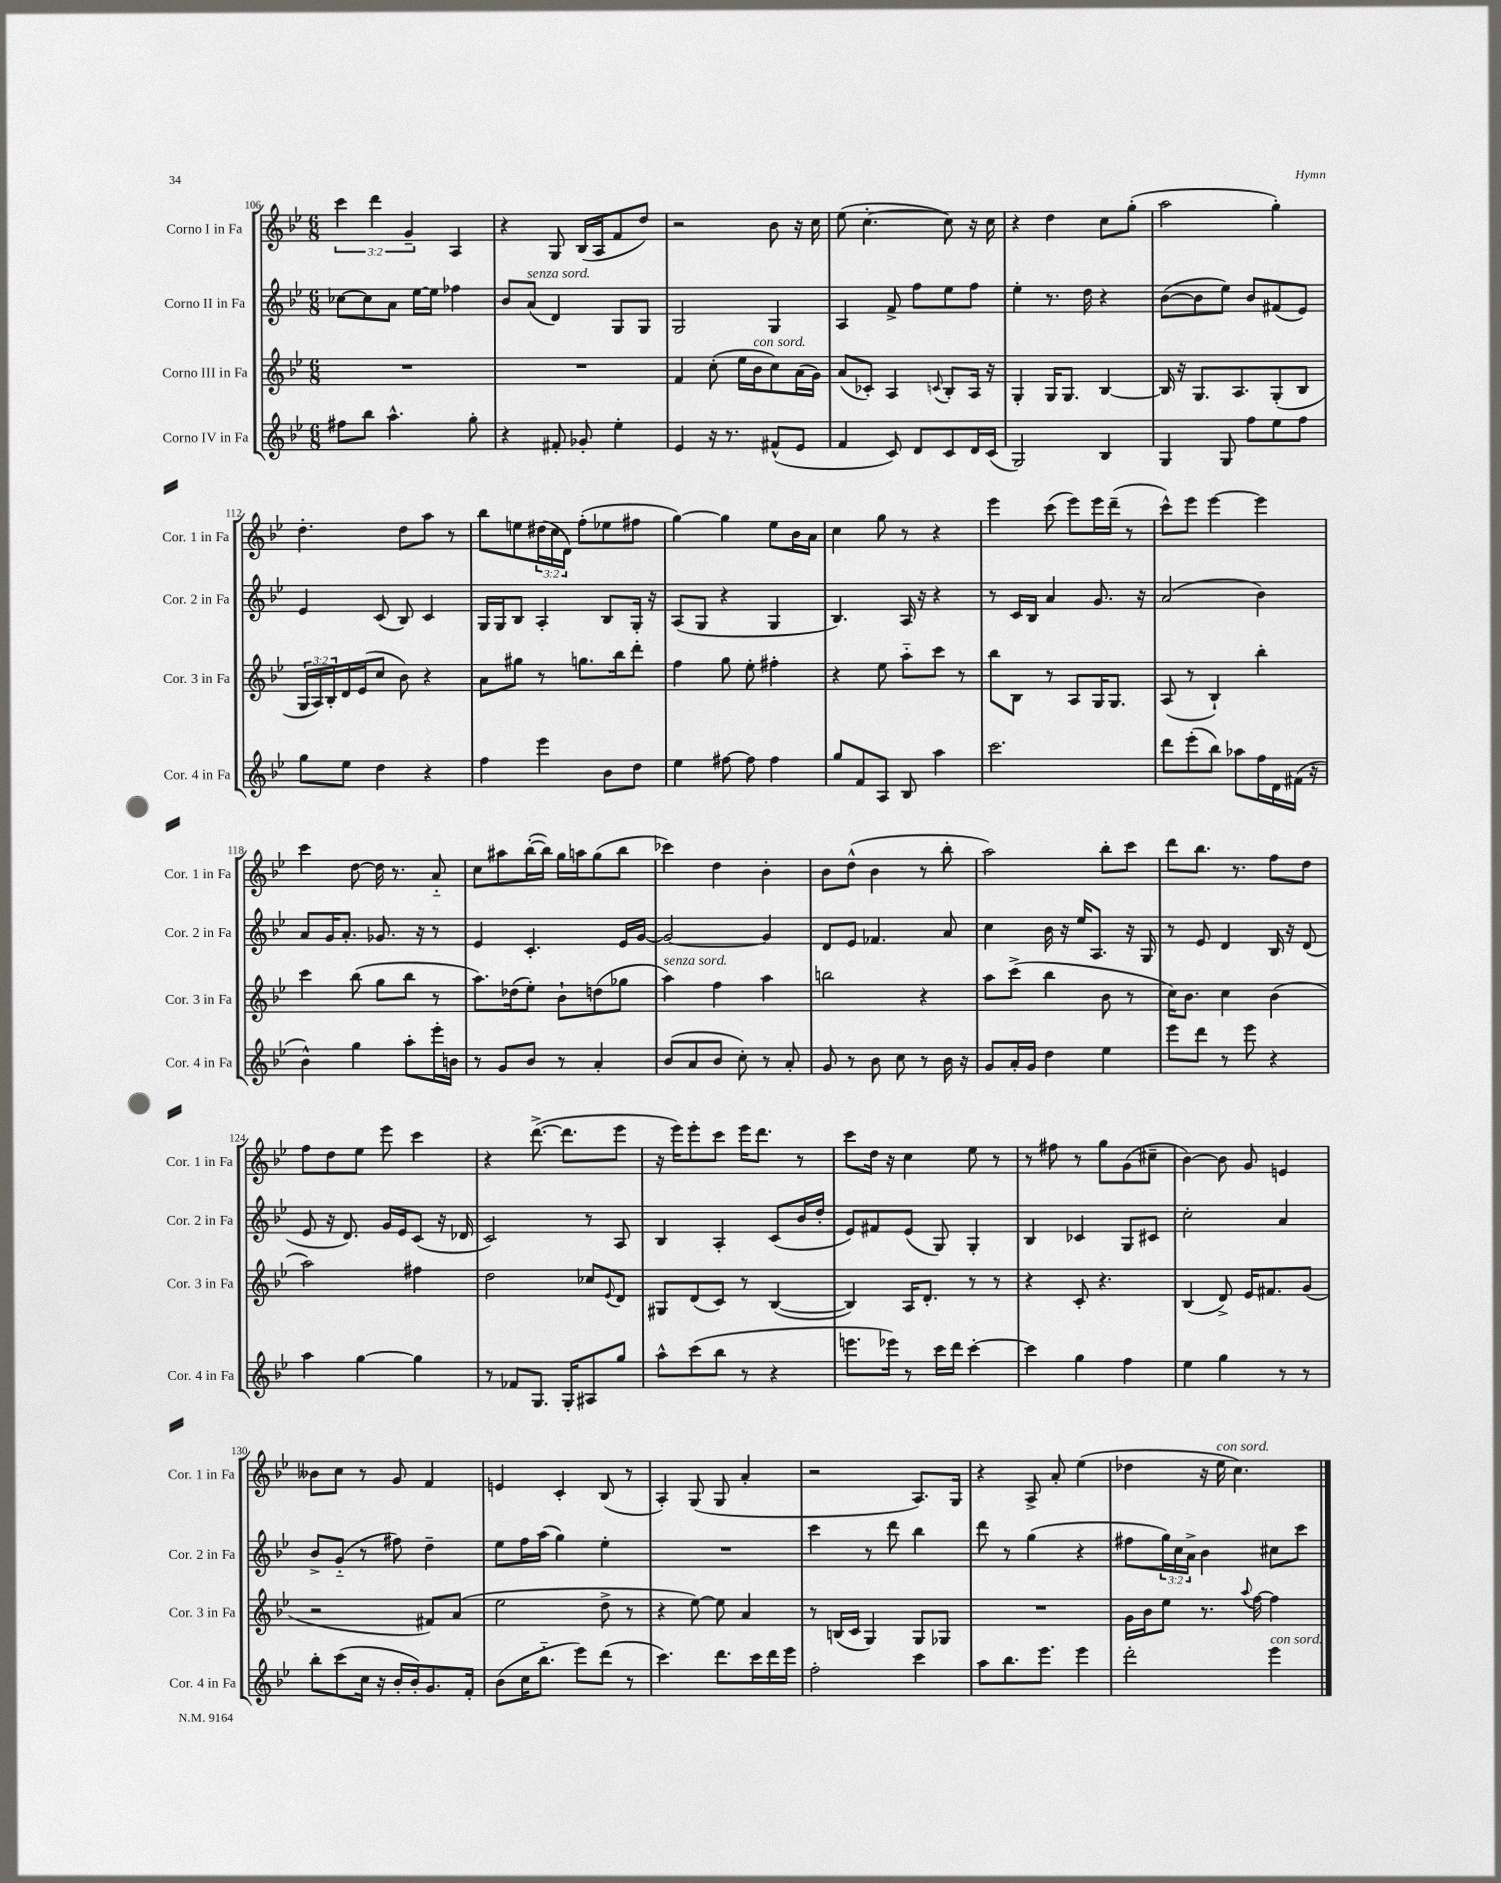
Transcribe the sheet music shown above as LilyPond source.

<<
\new StaffGroup <<
\new Staff = "s0" \with { instrumentName = "Corno I in Fa" shortInstrumentName = "Cor. 1 in Fa" } {
    \clef treble \key bes \major \numericTimeSignature \time 6/8 \override Staff.TupletNumber.text = #tuplet-number::calc-fraction-text
    \tuplet 3/2 { c'''4 d'''4 g'4-- } a4 |
    r4 g8 bes16( a16 f'8 d''8) |
    r2 bes'8 r16 c''16 |
    ees''8( c''4.~-. c''8) r16 c''16 |
    r4 d''4 c''8 g''8-.( |
    a''2 g''4-.) |
    d''4.-. d''8 a''8 r8 |
    bes''8 e''8 \tuplet 3/2 { dis''16( c''16 d'16) } f''8-.( ees''8 fis''8 |
    g''4~) g''4 ees''8 bes'16 a'16 |
    c''4 g''8 r8 r4 |
    ees'''4 c'''8( ees'''8) ees'''16 d'''16--( r8 |
    c'''8-^) ees'''8 ees'''4~ ees'''4 |
    c'''4 d''8~ d''16 r8. a'8-_ |
    c''8 ais''8 bes''16~-.( bes''16) g''16 a''16 g''8( bes''8 |
    ces'''4) d''4 bes'4-. |
    bes'8 d''8-^( bes'4 r8 bes''8-. |
    a''2) bes''8-. c'''8 |
    d'''8 bes''8. r8. f''8 d''8 |
    f''8 d''8 ees''8 ees'''8 c'''4 |
    r4 d'''8.~->( d'''8. ees'''8 |
    r16 ees'''16) ees'''8-. c'''8 ees'''16 d'''8. r8 |
    c'''8 d''16 r16 c''4 ees''8 r8 |
    r8 fis''8 r8 g''8 g'8( cis''8-- |
    bes'4~) bes'8 g'8 e'4 |
    beses'8 c''8 r8 g'8 f'4 |
    e'4 c'4-. bes8( r8 |
    a4-.) g8( g8 a'4-. |
    r2 a8.) g16 |
    r4 a8-> a'8-. ees''4( |
    des''4 r16 ees''16^\markup { \italic "con sord." } c''4.) \bar "|." |
}
\new Staff = "s1" \with { instrumentName = "Corno II in Fa" shortInstrumentName = "Cor. 2 in Fa" } {
    \clef treble \key bes \major \numericTimeSignature \time 6/8 \override Staff.TupletNumber.text = #tuplet-number::calc-fraction-text
    ces''8~ ces''8 a'8 ees''16~ ees''16 fes''4 |
    bes'8 a'8^\markup { \italic "senza sord." }( d'4) g8 g8 |
    g2 g4 |
    a4 f'8-> f''8 ees''8 f''8 |
    ees''4-. r8. d''16 r4 |
    bes'8~( bes'8 ees''8) bes'8 fis'8( ees'8) |
    ees'4 c'8( bes8) c'4 |
    g16 g16 bes8 a4-. bes8 g16-. r16 |
    a8( g8 r4 g4 |
    bes4.) a16 r16 r4 |
    r8 c'16 bes16 a'4 g'8. r16 |
    a'2( bes'4) |
    a'8 g'16 a'8.-. ges'8. r16 r8 |
    ees'4 c'4.-. ees'16 g'16~ |
    g'2~ g'4 |
    d'8 ees'8 fes'4. a'8 |
    c''4 bes'16 r16 ees''16 a8. r16 g16 |
    r8 ees'8 d'4 bes16 r16 d'8( |
    ees'8 r16 d'8.) g'16 ees'16 c'8( r16 des'16 |
    c'2) r8 a8 |
    bes4 a4-. c'8( bes'16 d''16-. |
    ees'8) fis'8 ees'8( g8) g4-. |
    bes4 ces'4 g8 cis'8 |
    c''2-. a'4 |
    bes'8-> g'8-_( r8 fis''8) d''4-- |
    ees''8 f''16 a''16( g''4) ees''4-. |
    R2. |
    c'''4 r8 d'''8 bes''4 |
    d'''8 r8 g''4( r4 |
    fis''8 \tuplet 3/2 { g''16) c''16 a'16-> } bes'4 cis''8 c'''8 \bar "|." |
}
\new Staff = "s2" \with { instrumentName = "Corno III in Fa" shortInstrumentName = "Cor. 3 in Fa" } {
    \clef treble \key bes \major \numericTimeSignature \time 6/8 \override Staff.TupletNumber.text = #tuplet-number::calc-fraction-text
    R2. |
    R2. |
    f'4 c''8-.( ees''16 bes'16^\markup { \italic "con sord." } c''8) a'16( g'16) |
    a'8( ces'8-.) a4 \appoggiatura { c'8 } bes8-. a16 r16 |
    g4-. g16 g8. bes4~ |
    bes16 r16 g8. a8. g8-.( bes8 |
    \tuplet 3/2 { g16 a16) bes16-. } d'16 ees'16( c''8 bes'8) r4 |
    a'8 gis''8 r8 g''8. bes''16 d'''8-. |
    f''4 g''8 ees''8-. fis''4-. |
    r4 ees''8 a''8-_ c'''8 r8 |
    bes''8 bes8 r8 a8 g16 g8. |
    a8( r8 bes4-!) bes''4-. |
    c'''4 bes''8( g''8 bes''8 r8 |
    a''8.) des''16( ees''8-.) bes'8-! d''8( ges''8 |
    a''4^\markup { \italic "senza sord." }) f''4 a''4 |
    b''2 r4 |
    a''8 c'''8->( bes''4 bes'8 r8 |
    c''16) bes'8. c''4 bes'4( |
    a''2) fis''4 |
    d''2 ces''8 \appoggiatura { ees'8 } d'8 |
    gis8 d'8( c'8) r8 bes4~( |
    bes4) a16 d'8.-. r8 r8 |
    r4 c'8-. r4. |
    bes4( d'8->) ees'16 fis'8. g'8( |
    r2 fis'8) a'8( |
    ees''2 d''8-> r8 |
    r4 ees''8~) ees''8 a'4 |
    r8 b16( c'16 g4) g8 ges8 |
    R2. |
    g'16 bes'16 ees''8 r8. \appoggiatura { a''8 } f''16~ f''4 \bar "|." |
}
\new Staff = "s3" \with { instrumentName = "Corno IV in Fa" shortInstrumentName = "Cor. 4 in Fa" } {
    \clef treble \key bes \major \numericTimeSignature \time 6/8
    fis''8 bes''8 a''4.-^ g''8-. |
    r4 fis'8-. ges'8-. ees''4-. |
    ees'4 r16 r8. fis'8-^( ees'8 |
    f'4 c'8) d'8 c'8 d'16 c'16( |
    g2) bes4 |
    g4 g8 f''8 ees''8 f''8 |
    g''8 ees''8 d''4 r4 |
    f''4 ees'''4 bes'8 d''8 |
    ees''4 fis''8~ fis''8 fis''4 |
    g''8 f'8 a8 bes8 a''4 |
    c'''2. |
    d'''8 ees'''8-.( bes''8) aes''8 f''16 d'16 fis'16( r16 |
    bes'4-^) g''4 a''8-. ees'''16-. b'16 |
    r8 g'8 bes'8 r8 a'4-. |
    bes'8( a'8 bes'8 c''8-.) r8 a'8-. |
    g'8 r8 bes'8 c''8 r8 bes'16 r16 |
    g'8 a'16-. g'16 d''4 ees''4 |
    ees'''8 d'''8 r8 ees'''8 r4 |
    a''4 g''4~ g''4 |
    r8 fes'8 g8. g16-. ais8 g''8 |
    a''8-^ c'''8( bes''8 r8 r4 |
    e'''8. ees'''16) r8 c'''16 d'''16 c'''4~-. |
    c'''4 g''4 f''4 |
    ees''4 g''4 r8 r8 |
    bes''8-. c'''8( c''16 r16 bes'16-. bes'16-.) g'8. f'16-. |
    bes'8( c''16 bes''8.-_ ees'''8) d'''8( r8 |
    c'''4.) d'''8. c'''16 d'''16 ees'''16 |
    f''2-. c'''4 |
    a''8 bes''8. ees'''8. ees'''4 |
    d'''2-. ees'''4^\markup { \italic "con sord." } \bar "|." |
}
>>
>>
\layout { \context { \Score currentBarNumber = #106 } }
